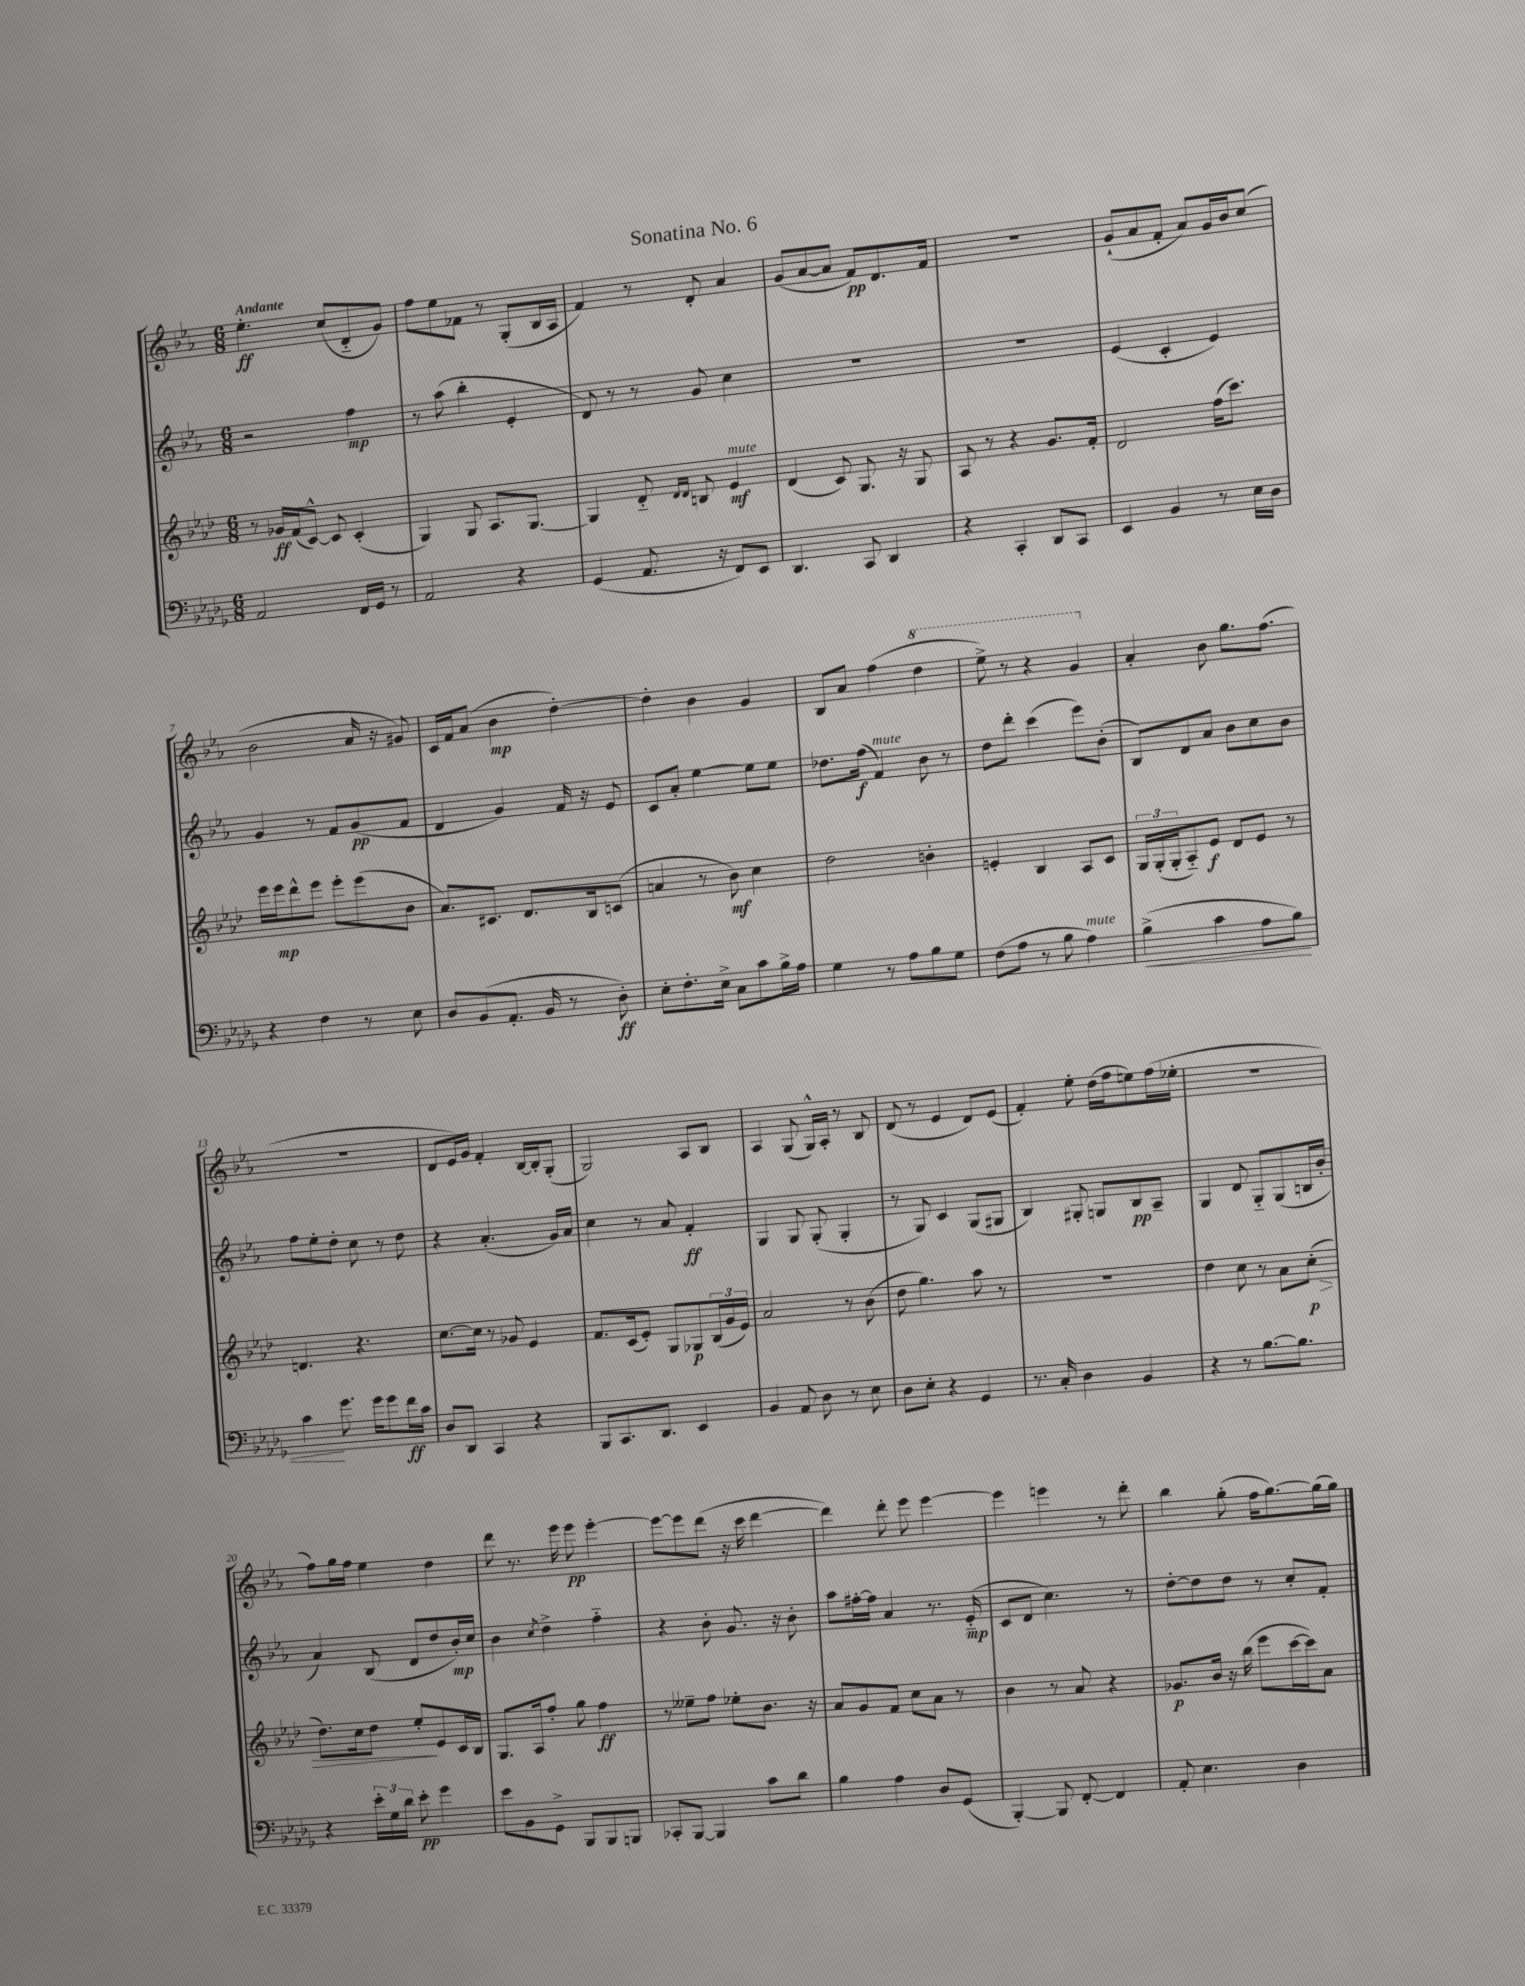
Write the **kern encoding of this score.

**kern	**dynam	**kern	**dynam	**kern	**dynam	**kern	**dynam
*part4	*part4	*part3	*part3	*part2	*part2	*part1	*part1
*staff4	*staff4	*staff3	*staff3	*staff2	*staff2	*staff1	*staff1
*clefF4	*	*clefG2	*	*clefG2	*	*clefG2	*
*k[b-e-a-d-g-]	*	*k[b-e-a-d-]	*	*k[b-e-a-]	*	*k[b-e-a-]	*
*M6/8	*	*M6/8	*	*M6/8	*	*M6/8	*
=1	=1	=1	=1	=1	=1	=1	=1
!	!	!	!	!	!	!LO:TX:a:B:t=Andante	!
2AA-/	.	8r	.	2r	.	4.ee-'\	ff
.	.	16g-X/LL	ff	.	.	.	.
.	.	(16f/J	.	.	.	.	.
.	.	[8c^^/J)	.	.	.	.	.
.	.	8c/]	.	.	.	(8cc/L	.
16FF/LL	.	(4c'/	.	4ff\	mp	8d/	.
16GG-/JJ	.	.	.	.	.	.	.
8r	.	.	.	.	.	8g/J)	.
=2	=2	=2	=2	=2	=2	=2	=2
2AA-/	.	4G/)	.	8r	.	8ff\L	.
.	.	.	.	(8aa-\	.	8ee-\	.
.	.	8G/	.	4bb-'\	.	8f-X\J	.
.	.	8.A-/L	.	.	.	8r	.
4r	.	.	.	4e-'/	.	(8G'/L	.
.	.	[8.G/J	.	.	.	.	.
.	.	.	.	.	.	16B-/L	.
.	.	.	.	.	.	16A-/JJ	.
=3	=3	=3	=3	=3	=3	=3	=3
(4GG-/	.	4G/]	.	8d/)	.	4f/)	.
.	.	.	.	8r	.	.	.
8.AA-/	.	8d-/	.	8r	.	8r	.
.	.	16qqd-/LL	.	.	.	.	.
.	.	16qqd-/JJ	.	.	.	.	.
.	.	8Bn/	.	8g/	.	8d'/	.
16r	.	.	.	.	.	.	.
!	!	!LO:TX:a:i:t=mute	!	!	!	!	!
8FF/L)	.	4e-/	mf	4cc\	.	4a-/	.
8EE-/J	.	.	.	.	.	.	.
=4	=4	=4	=4	=4	=4	=4	=4
4.DD-/	.	(4d-/	.	2.r	.	(8g/L	.
.	.	.	.	.	.	[8a-/	.
.	.	8c/)	.	.	.	8a-/J]	.
8CC/	.	8.G/	.	.	.	8f/L)	pp
4DD-/	.	.	.	.	.	8.d/	.
.	.	16r	.	.	.	.	.
.	.	8G/	.	.	.	.	.
.	.	.	.	.	.	16f/Jk	.
=5	=5	=5	=5	=5	=5	=5	=5
4r	.	8A-/	.	2.r	.	2.r	.
.	.	8r	.	.	.	.	.
4CC'/	.	4r	.	.	.	.	.
8DD-/L	.	8.g/L	.	.	.	.	.
8CC/J	.	.	.	.	.	.	.
.	.	16f'/Jk	.	.	.	.	.
=6	=6	=6	=6	=6	=6	=6	=6
4EE-/	.	2d-/	.	(4e-/	.	(8g`/L	.
.	.	.	.	.	.	8a-/	.
4BB-/	.	.	.	4c'/	.	8f'/J	.
.	.	.	.	.	.	8a-/L)	.
8r	.	(16ff\KL	.	4e-/)	.	16g/L	.
.	.	8.ccc\J)	.	.	.	16b-/J	.
16E-\LL	.	.	.	.	.	(8cc/J	.
16D-\JJ	.	.	.	.	.	.	.
!!LO:LB:g=z
=7	=7	=7	=7	=7	=7	=7	=7
4r	.	16eee-\LL	.	4g/	.	2b-\	.
.	.	16eee-\J	mp	.	.	.	.
.	.	8ddd-^^\	.	.	.	.	.
4F\	.	8eee-\J	.	8r	.	.	.
.	.	8eee-'\L	.	8f/L	.	.	.
8r	.	(8eee-\	.	(8g/	pp	16a-/	.
.	.	.	.	.	.	16r	.
8E-\	.	8b-\J	.	8f/J	.	8g#X/)	.
=8	=8	=8	=8	=8	=8	=8	=8
8D-/L	.	8.a-/L)	.	4d/	.	16c/LL	.
.	.	.	.	.	.	16f/J	.
(8BB-/	.	.	.	.	.	(8a-/J	.
.	.	8.c#X/J	.	.	.	.	.
8.AA-'/J	.	.	.	4g/)	.	4b-\	mp
.	.	8.d-/L	.	.	.	.	.
16BB-/	.	.	.	.	.	.	.
8r	.	.	.	16f/	.	[4dd'\)	.
.	.	16B-/k	.	16r	.	.	.
8D-'\)	ff	(8cn/J	.	8e-/	.	.	.
=9	=9	=9	=9	=9	=9	=9	=9
8E-'\L	.	4an/	.	8c/L	.	4dd'\]	.
8.F'\	.	.	.	8a-'/J	.	.	.
.	.	8r	.	[4ee-\	.	4b-\	.
16E-^\Jk	.	.	.	.	.	.	.
8C\L	.	8b-\)	mf	.	.	.	.
8c\	.	4cc\	.	8ee-\L]	.	4g/	.
16B-^\L	.	.	.	8ee-\J	.	.	.
16A-\JJ	.	.	.	.	.	.	.
=10	=10	=10	=10	=10	=10	=10	=10
4G-\	.	2dd-\	.	8.dd-X\L	.	8B-/L	.
.	.	.	.	.	.	8a-/J	.
.	.	.	.	(16ff\Jk	f	.	.
!	!	!	!	!LO:TX:a:i:t=mute	!	!	!
8r	.	.	.	4f/)	.	(4ff\	.
8A-\L	.	.	.	.	.	.	.
*	*	*	*	*	*	*8va	*
8B-\	.	4bn'\	.	8b-\	.	4ddd\	.
8G-\J	.	.	.	8r	.	.	.
=11	=11	=11	=11	=11	=11	=11	=11
(8F\L	.	4en'/	.	8dd\L	.	8eee-^\)	.
8A-\J	.	.	.	8ddd'\J	.	8r	.
8r	.	4B-/	.	(4ccc\	.	4r	.
8B-\	.	.	.	.	.	.	.
!LO:TX:a:i:t=mute	!	!	!	!	!	!	!
4A-\)	.	8A-/L	.	8eee-\L)	.	4gg/	.
.	.	8c/J	.	(8b-'\J	.	.	.
=12	=12	=12	=12	=12	=12	=12	=12
!	!LO:HP:b	!	!	!	!	!	!
*	*	*	*	*	*	*X8va	*
(4B-^\	<	24G/LL	.	8B-/L)	.	4a-'/	.
.	.	(24G'/	.	.	.	.	.
.	.	24G'/J	.	.	.	.	.
.	.	8A-/)	.	8d/	.	.	.
4c\	.	8e-/J	f	8a-/J	.	8b-\	.
.	.	8d-/L	.	8b-\L	.	8.gg\L	.
8A-\L	.	8e-/J	.	8cc\	.	.	.
.	.	.	.	.	.	(8.ff\J	.
8B-\J)	.	8r	.	8b-\J	.	.	.
!!LO:LB:g=z
=13	=13	=13	=13	=13	=13	=13	=13
4c\	.	4.dn/	.	8ff\L	.	2.r	.
.	.	.	.	8ee-'\	.	.	.
8.g-\	[	.	.	8dd'\J	.	.	.
.	.	4.r	.	8cc\	.	.	.
16g-\KL	.	.	.	.	.	.	.
8g-\	.	.	.	8r	.	.	.
16f\L	ff	.	.	8dd\	.	.	.
16c\JJ	.	.	.	.	.	.	.
=14	=14	=14	=14	=14	=14	=14	=14
8D-/L	.	[8.cc\L	.	4r	.	8d/L	.
8DD-/J	.	.	.	.	.	16e-/L)	.
.	.	16cc\Jk]	.	.	.	16g/JJ	.
4CC/	.	8r	.	(4.a-'/	.	4f'/	.
.	.	8g-X/	.	.	.	.	.
4r	.	4e-/	.	.	.	[16B-/LL	.
.	.	.	.	.	.	16B-'/J]	.
.	.	.	.	16g/LL)	.	(8G'/J	.
.	.	.	.	16a-/JJ	.	.	.
=15	=15	=15	=15	=15	=15	=15	=15
8BBB-/L	.	8.f/L	.	4cc\	.	2G/)	.
8.CC/	.	.	.	.	.	.	.
.	.	(16c/k	.	.	.	.	.
.	.	8e-'/J)	.	8r	.	.	.
8.DD-/J	.	.	.	.	.	.	.
.	.	8G/L	.	8a-/	.	.	.
4EE-/	.	8G-X/	p	4f'/	ff	8A-/L	.
.	.	(24B-/L	.	.	.	8B-/J	.
.	.	24g/	.	.	.	.	.
.	.	24e-/JJ)	.	.	.	.	.
=16	=16	=16	=16	=16	=16	=16	=16
4BB-/	.	2a-/	.	4G/	.	4A-/	.
8AA-/	.	.	.	8G/	.	(8G/	.
8D-\	.	.	.	(8G'/	.	16G^^/LL)	.
.	.	.	.	.	.	16A-'/JJ	.
8r	.	8r	.	4G'/	.	8r	.
8E-\	.	(8b-\	.	.	.	8B-/	.
=17	=17	=17	=17	=17	=17	=17	=17
8D-\L	.	8dd-\	.	8r	.	(8d/	.
8E-'\J	.	4.gg\)	.	8G/)	.	8r	.
4r	.	.	.	4c/	.	4e-/	.
4GG-/	.	8aa-\	.	(8G/L	.	8d/L)	.
.	.	8r	.	8G#X/J	.	(8e-/J	.
=18	=18	=18	=18	=18	=18	=18	=18
8.r	.	2.r	.	4B-/)	.	4f'/)	.
16C'/	.	.	.	.	.	.	.
4D-\	.	.	.	8G#X'/	.	8ee-'\	.
.	.	.	.	8Gn/L	.	(16dd\LL	.
.	.	.	.	.	.	16ff\J	.
4BB-/	.	.	.	8B-/	pp	8een\)	.
.	.	.	.	8A-~/J	.	(16ff\L	.
.	.	.	.	.	.	16ee-X'\JJ	.
=19	=19	=19	=19	=19	=19	=19	=19
4r	.	4dd-\	.	4G/	.	2.r	.
8r	.	8cc\	.	8d/	.	.	.
[8.B-\L	.	8r	.	8G/L	.	.	.
.	.	8a-\L	.	(8G/	.	.	.
8.B-\J]	.	.	.	.	.	.	.
!	!	!	!LO:HP:b	!	!	!	!
.	.	(8cc'\J	> p	16Bn/L	.	.	.
.	.	.	.	16b-'/JJ	.	.	.
!!LO:LB:g=z
=20	=20	=20	=20	=20	=20	=20	=20
4r	.	8.dd-\L)	.	4a-/)	.	8ff\L)	.
.	.	.	.	.	.	16gg\L	.
.	.	16cc\k	.	.	.	16ff\JJ	.
24e-'\LL	.	8dd-\J	.	(8B-/	.	4ee-\	.
24G-\	.	.	.	.	.	.	.
24d-\JJ	.	.	.	.	.	.	.
8e-'\	pp	8ee-'/L	.	8d/L	.	.	.
4g-\	.	8e-/	]	8dd/	.	4dd\	.
.	.	16c/L	.	16b-'/L)	mp	.	.
.	.	16B-/JJ	.	16cc/JJ	.	.	.
=21	=21	=21	=21	=21	=21	=21	=21
8e-\L	.	8.G/L	.	4b-\	.	8ddd\	.
8BB-\	.	.	.	.	.	8.r	.
.	.	16A-/k	.	.	.	.	.
.	.	.	.	8qcc/	.	.	.
8GG-^\J	.	8ff'/J	.	4dd^\	.	.	.
.	.	.	.	.	.	16eee-\	.
8BBB-/L	.	8gg\	.	.	.	8eee-\	pp
8BBB-/	.	4ff\	ff	4ff\	.	[4eee-'\	.
8BBBn/J	.	.	.	.	.	.	.
=22	=22	=22	=22	=22	=22	=22	=22
8CC-X'/L	.	8r	.	4r	.	8eee-\L_	.
[8BBB-/J	.	8ee--X~\L	.	.	.	8eee-\]	.
4BBB-/]	.	8ff\J	.	8b-'\	.	(8ddd\J	.
.	.	8ee-X'\L	.	8.g/	.	16r	.
.	.	.	.	.	.	16ccc\	.
8c\L	.	8.b-\J	.	.	.	[4ddd\	.
.	.	.	.	16r	.	.	.
8d-\J	.	.	.	8b-'\	.	.	.
.	.	16r	.	.	.	.	.
=23	=23	=23	=23	=23	=23	=23	=23
4B-\	.	8a-/L	.	8aa-\L	.	4ddd\])	.
.	.	8g/	.	[16ff#X'\L	.	.	.
.	.	.	.	16ff#\JJ]	.	.	.
4A-\	.	8f/J	.	4a-/	.	8ddd'\	.
.	.	8cc\L	.	.	.	8eee-\	.
8D-/L	.	8a-\J	.	8.r	.	[4eee-\	.
(8GG-/J	.	8r	.	.	.	.	.
.	.	.	.	(16e-/	mp	.	.
=24	=24	=24	=24	=24	=24	=24	=24
[4BBB-'/)	.	4b-\	.	8c/L	.	4eee-\]	.
.	.	.	.	8d/J	.	.	.
8BBB-/]	.	8r	.	4.cc\)	.	4eeen\	.
[8FF'/	.	8a-/	.	.	.	.	.
4FF/]	.	4r	.	.	.	8r	.
.	.	.	.	8r	.	8ddd'\	.
=25	=25	=25	=25	=25	=25	=25	=25
8AA-'/	.	8.g-X/L	p	[8dd'\L	.	4bb-\	.
4.E-\	.	.	.	8dd\]	.	.	.
.	.	16b-/Jk	.	.	.	.	.
.	.	16r	.	8dd\J	.	(8gg'\	.
.	.	(16bb-\	.	.	.	.	.
.	.	8eee-\L	.	8r	.	16ff\KL	.
.	.	.	.	.	.	[8.gg\)	.
4D-\	.	[16ccc\L	.	8cc'/L	.	.	.
.	.	16ccc\J])	.	.	.	.	.
.	.	8a-\J	.	8f'/J	.	(16gg\L]	.
.	.	.	.	.	.	16gg\JJ)	.
==	==	==	==	==	==	==	==
*-	*-	*-	*-	*-	*-	*-	*-
